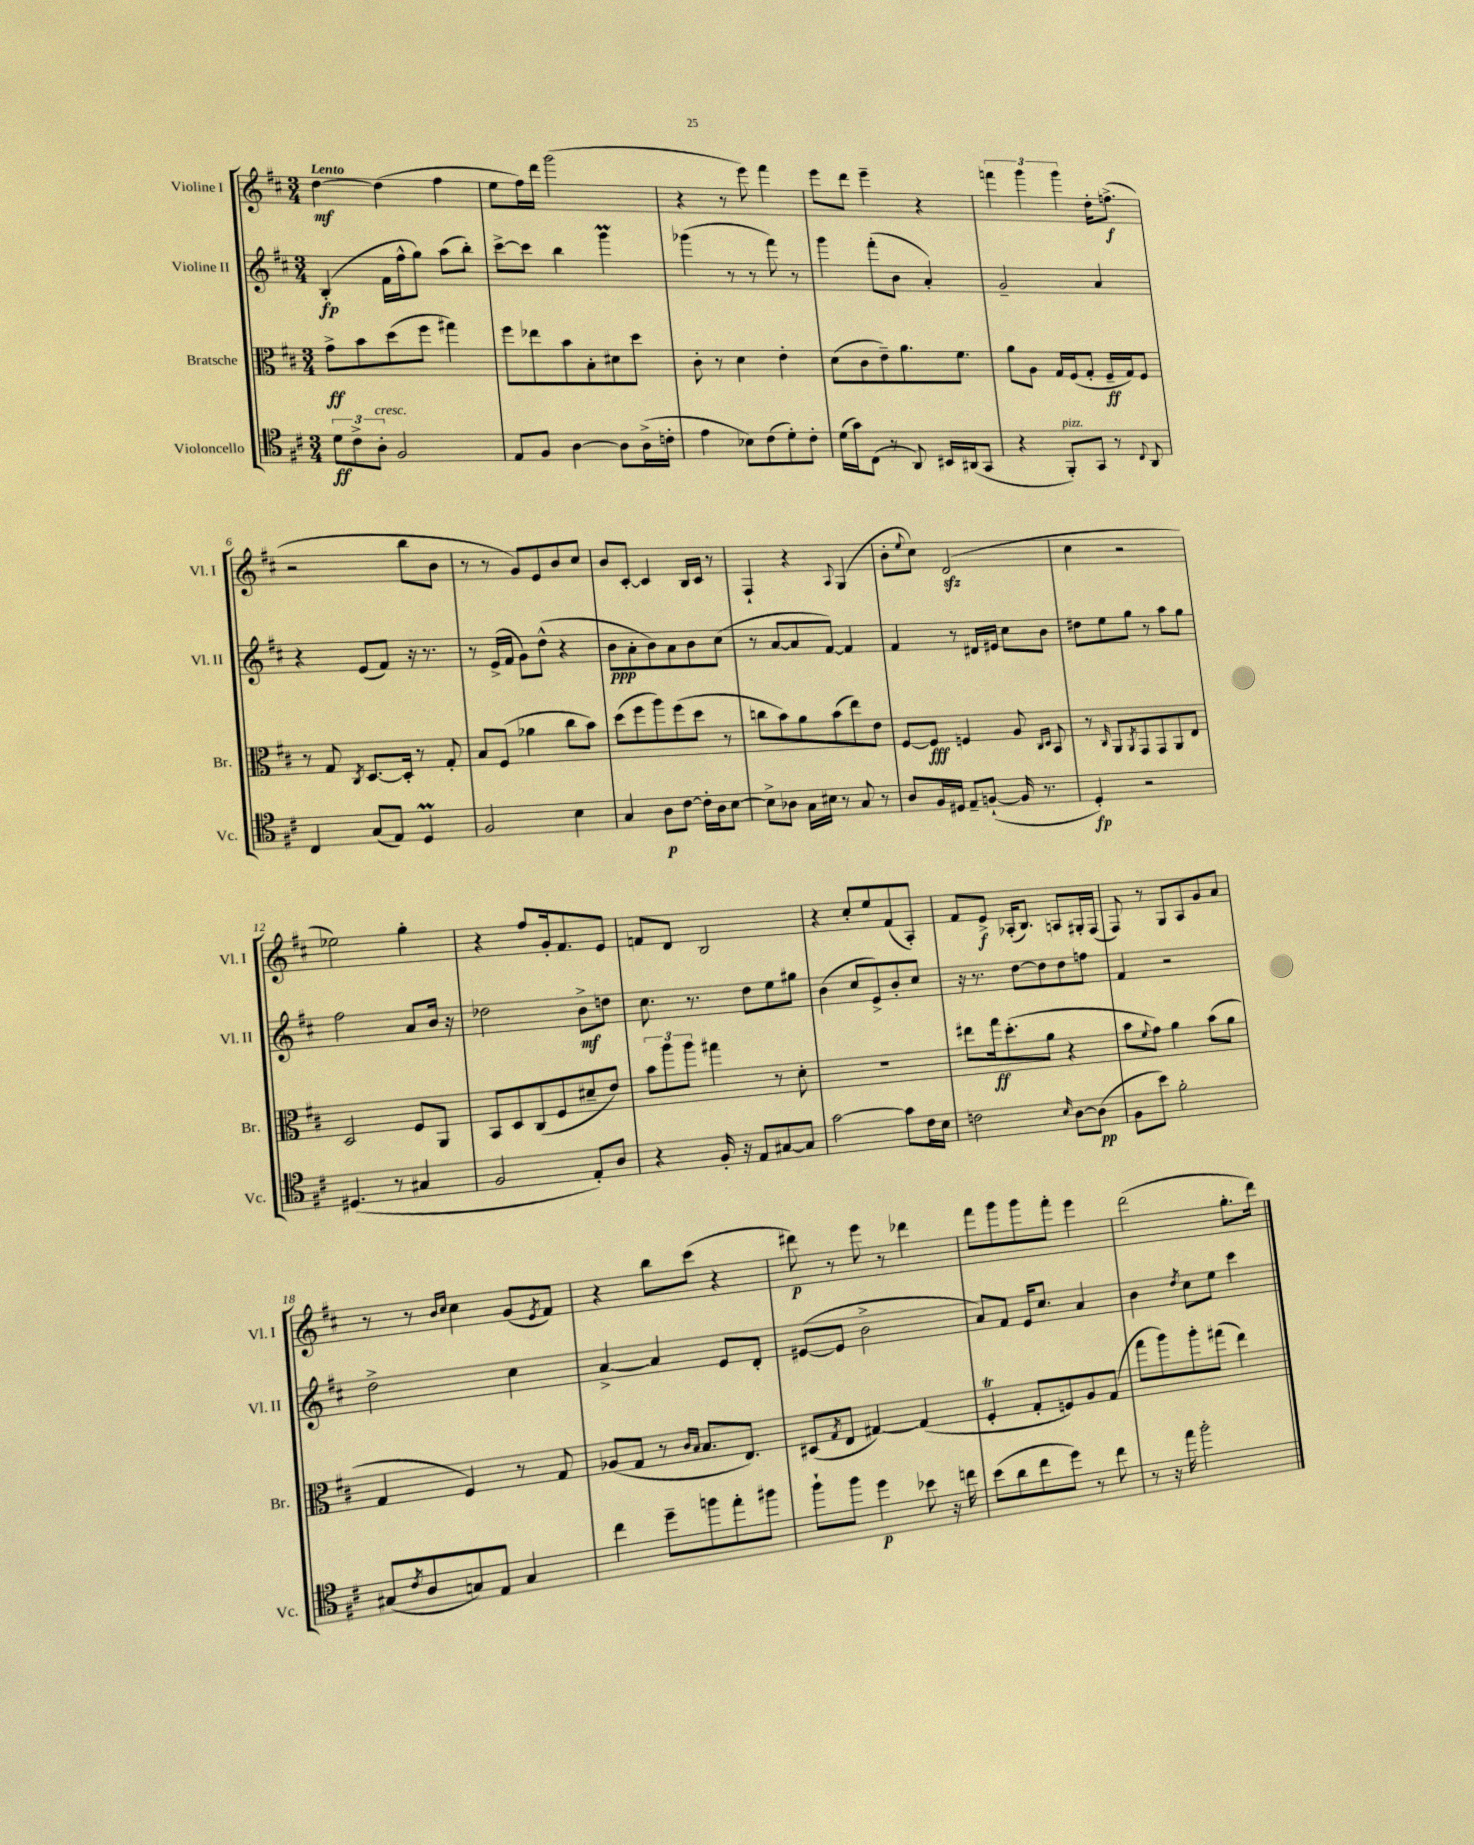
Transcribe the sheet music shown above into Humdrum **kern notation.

**kern	**dynam	**kern	**dynam	**kern	**dynam	**kern	**dynam
*part4	*part4	*part3	*part3	*part2	*part2	*part1	*part1
*staff4	*staff4	*staff3	*staff3	*staff2	*staff2	*staff1	*staff1
*I"Violoncello	*	*I"Bratsche	*	*I"Violine II	*	*I"Violine I	*
*I'Vc.	*	*I'Br.	*	*I'Vl. II	*	*I'Vl. I	*
*clefC4	*	*clefC3	*	*clefG2	*	*clefG2	*
*k[f#c#]	*	*k[f#c#]	*	*k[f#c#]	*	*k[f#c#]	*
*M3/4	*	*M3/4	*	*M3/4	*	*M3/4	*
=1	=1	=1	=1	=1	=1	=1	=1
!	!	!	!	!	!	!LO:TX:a:B:t=Lento	!
12d\L	ff	8g^\L	ff	(4B'/	fp	[4dd\	mf
12c#^\	.	.	.	.	.	.	.
.	.	8b\	.	.	.	.	.
!LO:TX:a:i:t=cresc.	!	!	!	!	!	!	!
12A'\J	.	.	.	.	.	.	.
2F#/	.	(8dd\	.	16f#\LL	.	(4dd\]	.
.	.	.	.	16ff#^^\J	.	.	.
.	.	8ff#\J	.	8gg\J)	.	.	.
.	.	4gg#X\)	.	(8aa\L	.	4ff#\	.
.	.	.	.	8bb'\J)	.	.	.
=2	=2	=2	=2	=2	=2	=2	=2
8E/L	.	8ff#\L	.	[8ccc#^\L	.	8ee\L	.
8F#/J	.	8ee-X\	.	8ccc#\J]	.	16ff#\L)	.
.	.	.	.	.	.	16ddd\JJ	.
[4A\	.	8b\	.	4bb\	.	(2ggg\	.
.	.	8B'\	.	.	.	.	.
8A\L]	.	8d#X\	.	4gggM\	.	.	.
(16A^\L	.	8dd\J	.	.	.	.	.
16cn'\JJ	.	.	.	.	.	.	.
=3	=3	=3	=3	=3	=3	=3	=3
4e\	.	8c#'\	.	(4ggg-X\	.	4r	.
.	.	8r	.	.	.	.	.
8B-X\L)	.	4d\	.	8r	.	8r	.
(8c#\	.	.	.	8r	.	8eee\)	.
8d'\)	.	4e'\	.	8fff#\)	.	4fff#\	.
8c#'\J	.	.	.	8r	.	.	.
=4	=4	=4	=4	=4	=4	=4	=4
(16d\LL	.	(8d\L	.	4ggg\	.	8eee\L	.
16g\J)	.	.	.	.	.	.	.
(8C#\J	.	8c#\	.	.	.	8ddd\J	.
8r	.	8e~\)	.	(8fff#'\L	.	4eee~\	.
8AA/)	.	8.a\	.	8b\J	.	.	.
16BB#X/LL	.	.	.	4a'/)	.	4r	.
(16AA#X/J	.	8.f#\J	.	.	.	.	.
8GG/J	.	.	.	.	.	.	.
=5	=5	=5	=5	=5	=5	=5	=5
4r	.	8a\L	.	2g~/	.	6fffn\	.
.	.	8A\J	.	.	.	.	.
.	.	.	.	.	.	6ggg\	.
!LO:TX:a:i:t=pizz.	!	!	!	!	!	!	!
8FF#'/L)	.	16G/LL	.	.	.	.	.
.	.	(16F#/J	.	.	.	.	.
.	.	.	.	.	.	6ggg\	.
8GG/J	.	8G'/J	.	.	.	.	.
8r	.	16F#~/LL	ff	4a/	.	16dd'\KL	.
.	.	16G/J)	.	.	.	(8.ffn^\J	f
8qqC#/	.	.	.	.	.	.	.
8AA/	.	8F#/J	.	.	.	.	.
!!LO:LB:g=z
=6	=6	=6	=6	=6	=6	=6	=6
4C#/	.	8r	.	4r	.	2r	.
.	.	8G/	.	.	.	.	.
.	.	8qC#/	.	.	.	.	.
(8G/L	.	[8.D/L	.	(8e/L	.	.	.
8E/J)	.	.	.	8f#/J)	.	.	.
.	.	16D'/Jk]	.	.	.	.	.
4DM/	.	8r	.	16r	.	8bb\L	.
.	.	.	.	8.r	.	.	.
.	.	8G'/	.	.	.	8b\J	.
=7	=7	=7	=7	=7	=7	=7	=7
2F#/	.	8B/L	.	8r	.	8r	.
.	.	(8F#/J	.	(16e^/LL	.	8r	.
.	.	.	.	16f#/JJ	.	.	.
.	.	4a-X\	.	8g\L)	.	8g/L)	.
.	.	.	.	(8dd^^\J	.	8e/	.
4B\	.	8cc#\L	.	4r	.	8b/	.
.	.	8b\J)	.	.	.	8cc#/J	.
=8	=8	=8	=8	=8	=8	=8	=8
4G/	.	(8dd\L	.	8b\L	ppp	8b/L	.
.	.	8ff#\	.	8a'\	.	[8c#'/J	.
8A\L	p	8aa\)	.	8b\)	.	4c#/]	.
[8c#\J	.	(8ff#\	.	8a\	.	.	.
16c#'\LL]	.	8dd\J	.	8b\	.	16B/LL	.
16A\J	.	.	.	.	.	16c#/JJ	.
[8B\J	.	8r	.	(8cc#\J	.	8r	.
=9	=9	=9	=9	=9	=9	=9	=9
8B^\L]	.	8ccn\L	.	8r	.	4F#`/	.
8A-X\J	.	8b\)	.	[8a/L	.	.	.
16G\LL	.	8a\	.	8a/]	.	4r	.
16B#X\JJ	.	.	.	.	.	.	.
8r	.	(8b\	.	[8f#/J)	.	.	.
.	.	.	.	.	.	8qqA/	.
8G/	.	8ee\)	.	4f#/]	.	(4G/	.
8r	.	8e\J	.	.	.	.	.
=10	=10	=10	=10	=10	=10	=10	=10
8A/L	.	[8F#/L	.	4f#/	.	8b'\L	.
.	.	.	.	.	.	8qqee/	.
16F#/L	.	8F#/J]	fff	.	.	8cc#\J)	.
16D#X/JJ	.	.	.	.	.	.	.
8E~/L	.	4Fn/	.	8r	.	(2dzz/	.
([8Fn`/J	.	.	.	16d#X/LL	.	.	.
.	.	.	.	16e#X/JJ	.	.	.
16F/]	.	8A/	.	8cc#\L	.	.	.
8.r	.	.	.	.	.	.	.
.	.	16qqC#/LL	.	.	.	.	.
.	.	16qqD/JJ	.	.	.	.	.
.	.	8BB/	.	8b\J	.	.	.
=11	=11	=11	=11	=11	=11	=11	=11
4D'/)	fp	8r	.	8dd#X\L	.	4cc#\	.
.	.	16qqC#/	.	.	.	.	.
.	.	8AA/L	.	8ee\	.	.	.
.	.	8qAA/	.	.	.	.	.
2r	.	8GG/	.	8gg\J	.	2r	.
.	.	8GG/	.	8r	.	.	.
.	.	8AA/	.	8aa\L	.	.	.
.	.	8E/J	.	8gg\J	.	.	.
!!LO:LB:g=z
=12	=12	=12	=12	=12	=12	=12	=12
(4.D#X/	.	2D/	.	2ff#\	.	2ee-X\)	.
8r	.	.	.	.	.	.	.
4G#X/	.	8F#/L	.	8a/L	.	4gg'\	.
.	.	8AA/J	.	16b/Jk	.	.	.
.	.	.	.	16r	.	.	.
=13	=13	=13	=13	=13	=13	=13	=13
2F#/	.	8BB/L	.	2dd-X\	.	4r	.
.	.	8D/	.	.	.	.	.
.	.	(8C#/	.	.	.	8ff#/L	.
.	.	8F#/	.	.	.	16g'/k	.
.	.	.	.	.	.	8.f#/	.
8E'/L)	.	8d#X~/	.	8b^\L	mf	.	.
8A/J	.	8e/J)	.	8ddn\J	.	8e/J	.
=14	=14	=14	=14	=14	=14	=14	=14
4r	.	12b\L	.	8.cc#\	.	8fn/L	.
.	.	12aa\	.	.	.	.	.
.	.	.	.	.	.	8d/J	.
.	.	12aa\J	.	.	.	.	.
.	.	.	.	8.r	.	.	.
16F#'/	.	4gg#X\	.	.	.	2B/	.
16r	.	.	.	.	.	.	.
8E/L	.	.	.	8dd\L	.	.	.
[8G#X/	.	8r	.	8ee\	.	.	.
8G#/J]	.	8d'\	.	8gg#X\J	.	.	.
=15	=15	=15	=15	=15	=15	=15	=15
[2g\	.	2.r	.	(4b\	.	4r	.
.	.	.	.	8cc#/L	.	8cc#'/L	.
.	.	.	.	8e^/)	.	8ee/	.
8g\L]	.	.	.	8b'/	.	(8f#/	.
16c#\L	.	.	.	8cc#/J	.	8A'/J)	.
16B\JJ	.	.	.	.	.	.	.
=16	=16	=16	=16	=16	=16	=16	=16
2cn\	.	8ee#X\L	.	16r	.	8f#/L	.
.	.	.	.	8.r	.	.	.
.	.	16gg\k	ff	.	.	8e^/J	f
.	.	(8.dd'\	.	.	.	.	.
.	.	.	.	[8dd\L	.	(16A-X'/KL	.
.	.	.	.	.	.	8.B/J)	.
.	.	8a\J	.	8dd\]	.	.	.
16qqB/	.	.	.	.	.	.	.
[8A\L	.	4r	.	8dd\	.	8An/L	.
(8A\J]	pp	.	.	8ffn\J	.	16G#X'/L	.
.	.	.	.	.	.	(16F#/JJ	.
=17	=17	=17	=17	=17	=17	=17	=17
8F#\L	.	8b\L	.	4f#/	.	8F#/)	.
.	.	8qqf#/	.	.	.	.	.
8b\J)	.	8g\J)	.	.	.	8r	.
2f#'\	.	4a\	.	2r	.	8G/L	.
.	.	.	.	.	.	8A/	.
.	.	(8b\L	.	.	.	8g/	.
.	.	8a\J	.	.	.	8a/J	.
!!LO:LB:g=z
=18	=18	=18	=18	=18	=18	=18	=18
(8G#X/L	.	4G/	.	2dd^\	.	8r	.
8qc#/	.	.	.	.	.	.	.
8A/	.	.	.	.	.	8r	.
.	.	.	.	.	.	16qqb/LL	.
.	.	.	.	.	.	16qqcc#/JJ	.
8Gn/)	.	4F#/)	.	.	.	4cc#\	.
8E/J	.	.	.	.	.	.	.
4G/	.	8r	.	4cc#\	.	(8g/L	.
.	.	.	.	.	.	8qe/	.
.	.	8G/	.	.	.	8f#/J)	.
=19	=19	=19	=19	=19	=19	=19	=19
4cc#\	.	(8A-X/L	.	[4a^/	.	4r	.
.	.	8G/J	.	.	.	.	.
8dd~\L	.	8r	.	4a/]	.	8bb\L	.
.	.	16qqc#/LL	.	.	.	.	.
.	.	16qqB/JJ	.	.	.	.	.
8ffn\	.	8.B/L	.	.	.	(8ccc#\J	.
8ee'\	.	.	.	8e/L	.	4r	.
.	.	8.E/J)	.	.	.	.	.
8ff#X\J	.	.	.	8d'/J	.	.	.
=20	=20	=20	=20	=20	=20	=20	=20
8ff#`\L	.	(8D#X/L	.	([8e#X/L	.	8ddd#X\)	p
.	.	8qG/	.	.	.	.	.
8ff#\J	.	8E/J	.	8e#/J]	.	8r	.
4dd\	p	[4G#X/)	.	2b^\	.	8eee\	.
.	.	.	.	.	.	8r	.
8b-X\	.	(4G#/]	.	.	.	4ddd-X\	.
16r	.	.	.	.	.	.	.
16ccn\	.	.	.	.	.	.	.
=21	=21	=21	=21	=21	=21	=21	=21
(8b\L	.	4F#t'/	.	8a/L)	.	8fff#\L	.
8a\	.	.	.	8f#/J	.	8ggg\	.
8cc#\	.	8G'/L	.	16e/KL	.	8ggg\	.
.	.	.	.	8.cc#/J	.	.	.
8dd\J)	.	8Fn/)	.	.	.	8fff#'\J	.
8r	.	8A/	.	4a/	.	4eee\	.
8cc#\	.	(8G/J	.	.	.	.	.
=22	=22	=22	=22	=22	=22	=22	=22
8r	.	8gg\L	.	4b\	.	(2ddd\	.
16r	.	8aa\)	.	.	.	.	.
16ee\	.	.	.	.	.	.	.
.	.	.	.	8qdd/	.	.	.
2ff#'\	.	8aa'\	.	8cc#\L	.	.	.
.	.	(8gg#X\J	.	8ee\J	.	.	.
.	.	4ee\)	.	4ccc#\	.	8.gg'\L	.
.	.	.	.	.	.	16ddd\Jk)	.
==	==	==	==	==	==	==	==
*-	*-	*-	*-	*-	*-	*-	*-
